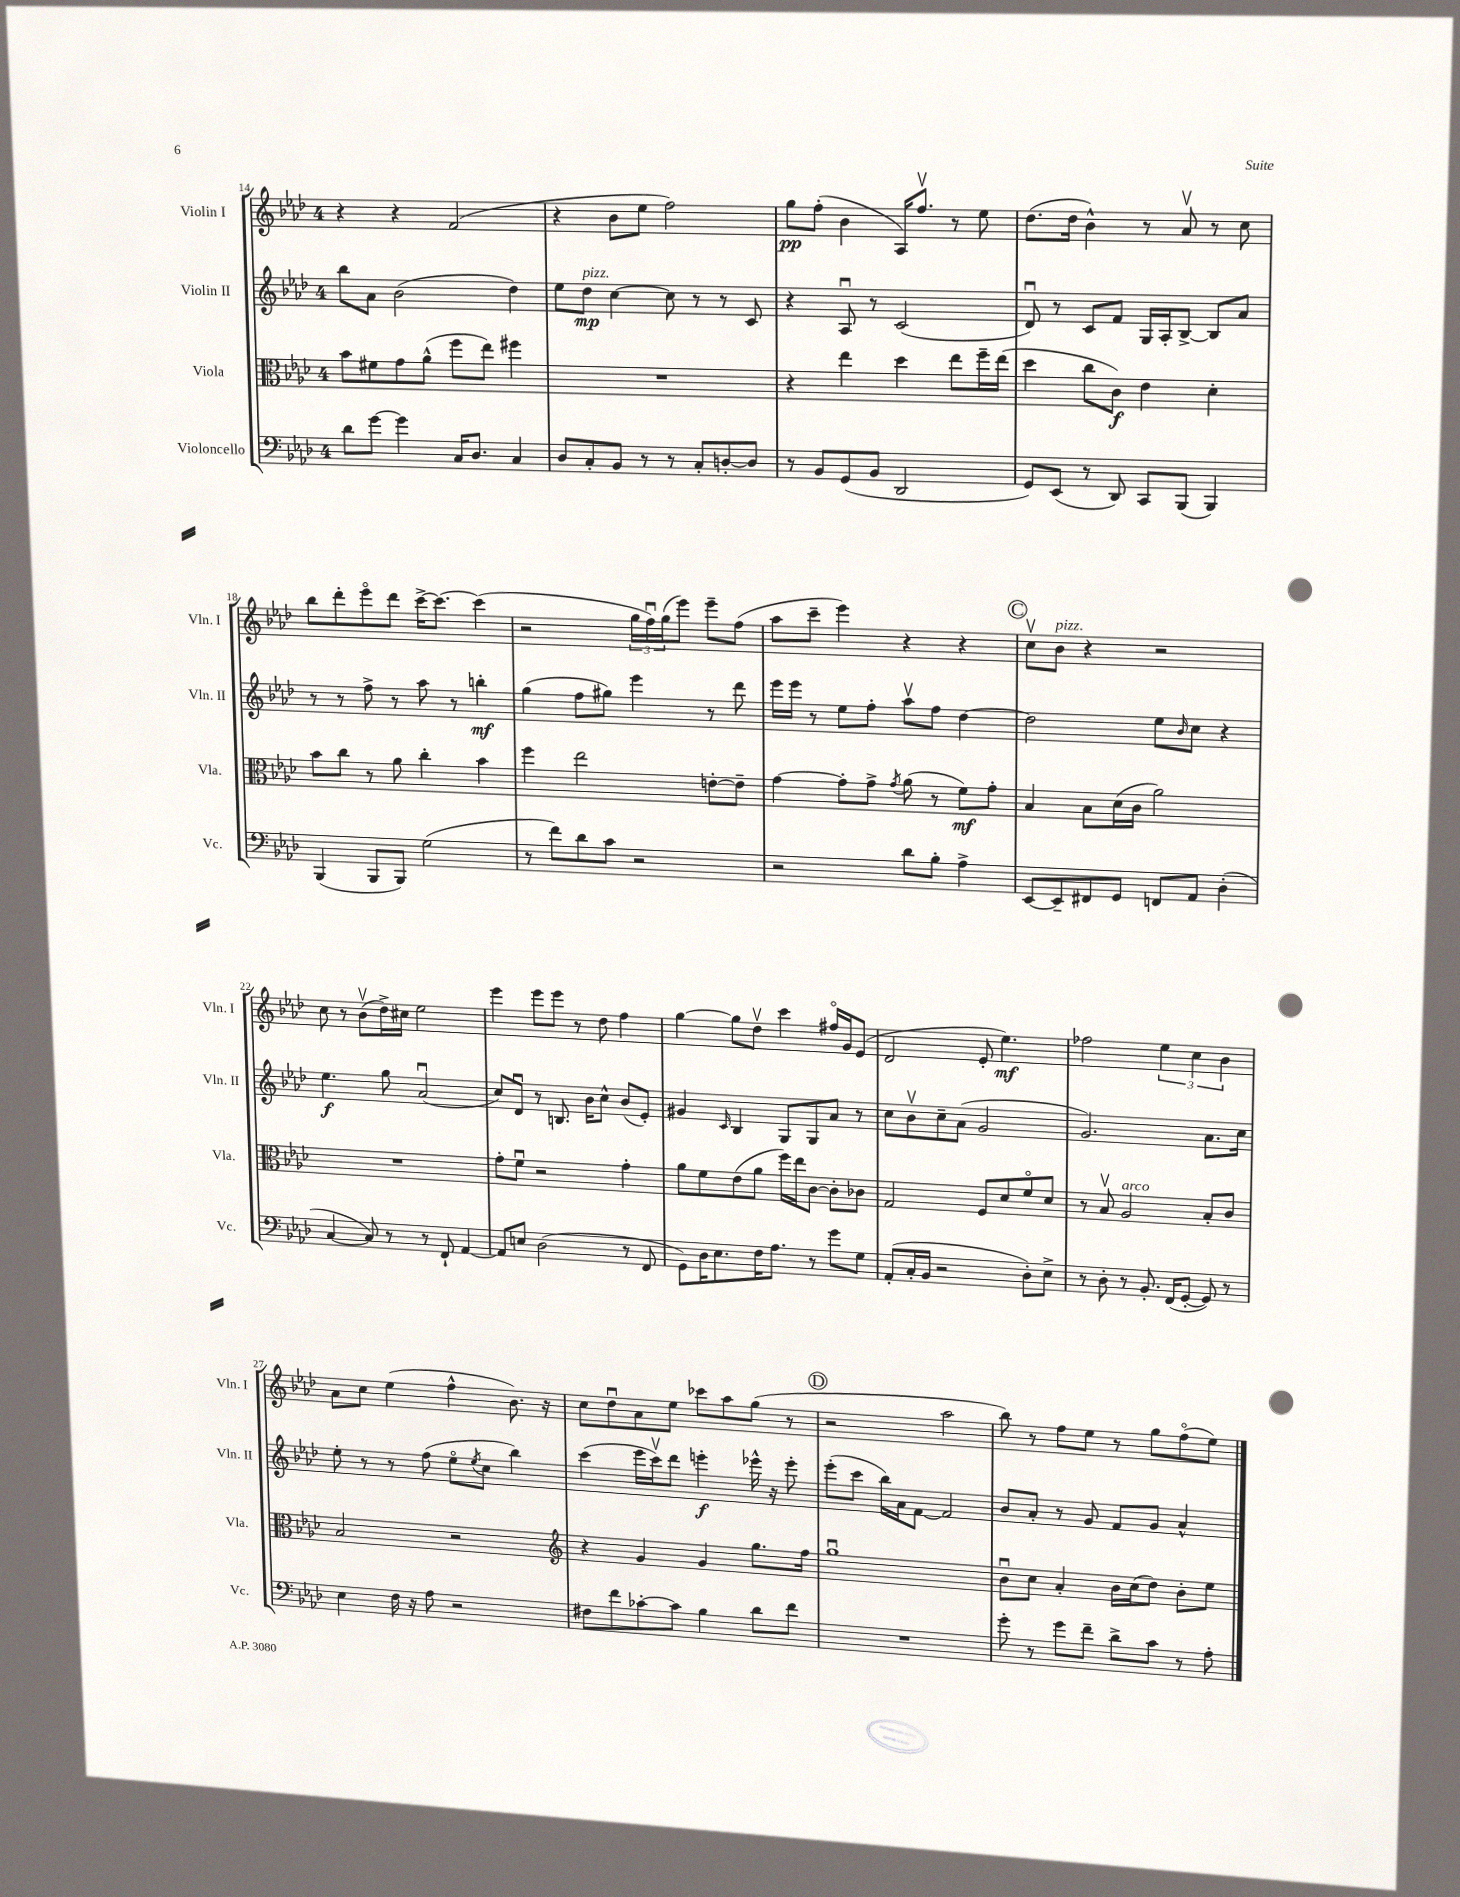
<<
\new StaffGroup <<
\new Staff = "s0" \with { instrumentName = "Violin I" shortInstrumentName = "Vln. I" } {
    \clef treble \key aes \major \once \override Staff.TimeSignature.style = #'single-digit \time 4/4
    r4 r4 f'2( |
    r4 bes'8 ees''8 f''2) |
    g''8\pp f''8-.( bes'4 aes16) f''8.\upbow r8 ees''8 |
    des''8.( des''16 bes'4-^) r8 aes'8\upbow r8 c''8 |
    bes''8 des'''8-. ees'''8\flageolet des'''8 c'''16~-> c'''8.~ c'''4( |
    r2 \tuplet 3/2 { g''16 f''16\downbow) g''16( } ees'''8) ees'''8-- f''8( |
    aes''8 c'''8-- ees'''4) r4 r4 |
    \mark \markup { \circle "C" } c''8\upbow bes'8^\markup { \italic "pizz." } r4 r2 |
    c''8 r8 bes'8\upbow( des''16->) cis''16 ees''2 |
    ees'''4 ees'''8 ees'''8 r8 des''8 f''4 |
    g''4~ g''8 des''8\upbow c'''4 fis''16\flageolet g'16 ees'8( |
    des'2 ees'8-. ees''4.\mf) |
    fes''2 \tuplet 3/2 { ees''4 c''4 bes'4 } |
    aes'8 c''8 ees''4( f''4-^ bes'8.) r16 |
    c''8 des''8\downbow aes'8 ees''8 ces'''8 aes''8 g''8( r8 |
    \mark \markup { \circle "D" } r2 aes''2 |
    bes''8) r8 f''8 ees''8 r8 g''8 f''8\flageolet( ees''8) \bar "|." |
}
\new Staff = "s1" \with { instrumentName = "Violin II" shortInstrumentName = "Vln. II" } {
    \clef treble \key aes \major \once \override Staff.TimeSignature.style = #'single-digit \time 4/4
    bes''8 aes'8 bes'2( des''4) |
    ees''8 des''8\mp^\markup { \italic "pizz." } c''4~ c''8 r8 r8 c'8 |
    r4 aes8\downbow r8 c'2( |
    des'8\downbow) r8 c'8 f'8 g16 aes16-. bes8~-> bes8 aes'8 |
    r8 r8 f''8-> r8 aes''8 r8 b''4-.\mf |
    g''4( f''8 gis''8) ees'''4 r8 des'''8 |
    ees'''16 ees'''16 r8 ees''8 f''8-. aes''8\upbow f''8 des''4~ |
    \mark \markup { \circle "C" } des''2 ees''8 \grace { bes'16 } c''8 r4 |
    ees''4.\f g''8 aes'2\downbow( |
    c''8) des'8\downbow r8 b8. bes'16 c''8-^ bes'8( ees'8-.) |
    gis'4 \grace { c'16 } bes4 g8 g8 aes'8 r8 |
    c''8 bes'8\upbow c''8-- aes'8( g'2 |
    g'2.) aes'8. c''16 |
    ees''8-. r8 r8 f''8( ees''8\flageolet \acciaccatura { ees''8 } c''8 bes''4) |
    c'''4( ees'''16 c'''16\upbow) des'''8 e'''4-.\f ees'''16-^ r16 ees'''8-. |
    \mark \markup { \circle "D" } ees'''8-.( c'''8 bes''16) aes'16 f'8~ f'2 |
    bes'8 aes'8-. r8 g'8 f'8 g'8 aes'4-^ \bar "|." |
}
\new Staff = "s2" \with { instrumentName = "Viola" shortInstrumentName = "Vla." } {
    \clef alto \key aes \major \once \override Staff.TimeSignature.style = #'single-digit \time 4/4
    bes'8 fis'8 g'8 aes'8-^( f''8 ees''8) fis''4 |
    R1 |
    r4 ees''4 des''4 ees''8 f''16-- ees''16( |
    des''4 c''8 c'8\f) ees'4 des'4-. |
    bes'8 c''8 r8 aes'8 c''4-. bes'4 |
    f''4 ees''2 e'8~-. e'8-- |
    g'4~ g'8-. g'8-> \acciaccatura { g'8 } aes'8( r8 f'8\mf) g'8-. |
    \mark \markup { \circle "C" } bes4 bes8 des'16( c'16 aes'2) |
    R1 |
    g'8-. f'8\downbow r2 g'4-. |
    aes'8 f'8 ees'8( aes'8 f''16) ees''16 c'8~ c'8-. ces'8 |
    g2 f8 des'8 f'8\flageolet des'8 |
    r8 bes8\upbow aes2^\markup { \italic "arco" } bes8-. c'8 |
    bes2 r2 |
    \clef treble r4 g'4 g'4 g''8. f''16 |
    \mark \markup { \circle "D" } g''1\downbow |
    bes'8\downbow c''8 aes'4-. bes'16 c''16( des''8) bes'8-. ees''8 \bar "|." |
}
\new Staff = "s3" \with { instrumentName = "Violoncello" shortInstrumentName = "Vc." } {
    \clef bass \key aes \major \once \override Staff.TimeSignature.style = #'single-digit \time 4/4
    des'8 g'8~ g'4 c16 des8. c4 |
    des8 c8-. bes,8 r8 r8 c8-. d8~-. d8 |
    r8 bes,8 g,8( bes,8 des,2 |
    g,8) ees,8( r8 des,8) c,8 bes,,8( bes,,4) |
    bes,,4( bes,,8 bes,,8) g2( |
    r8 f'8) des'8 c'8 r2 |
    r2 des'8 bes8-. aes4-> |
    \mark \markup { \circle "C" } ees,8~ ees,8-- fis,8 g,8 f,8 aes,8 des4-.( |
    c4~ c8) r8 r8 f,8-! aes,4~ |
    aes,8 e8 des2( r8 f,8 |
    g,8) des16 ees8. f16 aes8. r8 g'8 g8 |
    aes,8-.( c16-. bes,16 r2 des8-.) ees8-> |
    r8 des8-. r8 bes,8.-. f,16( g,8~-. g,8) r8 |
    ees4 f16 r16 aes8 r2 |
    fis8 f'8 ces'8~-. ces'8 bes4 des'8 f'8 |
    \mark \markup { \circle "D" } R1 |
    g'8-. r8 g'8 f'8-- des'8-> c'8 r8 aes8-. \bar "|." |
}
>>
>>
\layout { \context { \Score currentBarNumber = #14 } }
